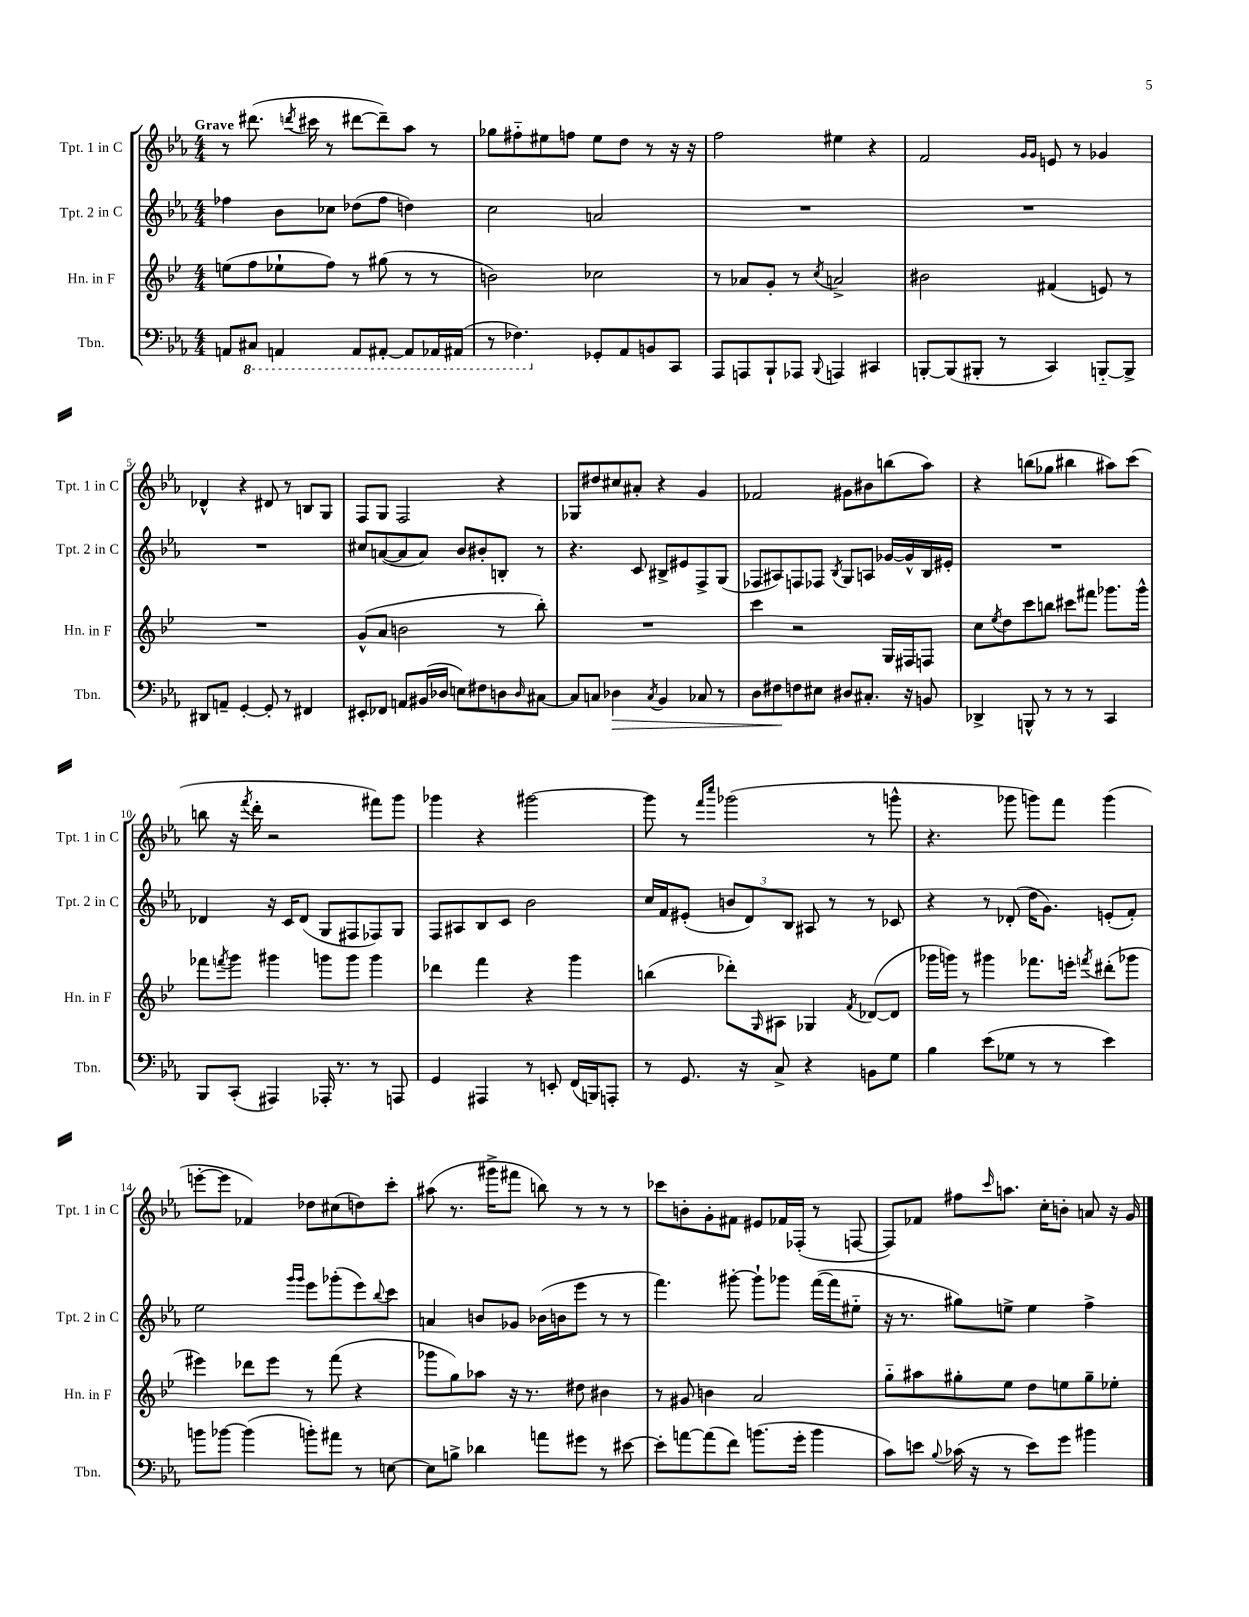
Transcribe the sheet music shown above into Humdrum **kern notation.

**kern	**dynam	**kern	**kern	**kern
*part4	*part4	*part3	*part2	*part1
*staff4	*staff4	*staff3	*staff2	*staff1
*I"Tbn.	*	*I"Hn. in F	*I"Tpt. 2 in C	*I"Tpt. 1 in C
*I'Tbn.	*	*I'Hn. in F	*I'Tpt. 2 in C	*I'Tpt. 1 in C
*clefF4	*	*clefG2	*clefG2	*clefG2
*k[b-e-a-]	*	*k[b-e-]	*k[b-e-a-]	*k[b-e-a-]
*M4/4	*	*M4/4	*M4/4	*M4/4
=1	=1	=1	=1	=1
!	!	!	!	!LO:TX:a:B:t=Grave
8AAn/L	.	(8een\L	4ff-X\	8r
*8ba	*	*	*	*
8CC#X/J	.	8ff\	.	(8.ddd#X\
4AAAn/	.	8ee-X`\	8b-\L	.
.	.	.	.	8qdddn/
.	.	.	.	16ccc#X\
.	.	8ff\J)	8cc-X\J	8r
8AAA/L	.	8r	(8dd-X\L	[8ddd#X\L
[8AAA#X'/J	.	(8gg#X\	8ff-\J	8ddd#~\])
8AAA#/L]	.	8r	4ddn\)	8aa-\J
16AAA-X/L	.	8r	.	8r
(16AAA#X/JJ	.	.	.	.
=2	=2	=2	=2	=2
8r	.	2bn\)	2cc\	8gg-X\L
4.FF-X\)	.	.	.	8ff#X\
.	.	.	.	8ee#X\
.	.	.	.	8ffn\J
*X8ba	*	*	*	*
8GG-X'/L	.	2cc-X\	2an/	8ee#\L
8AA-/	.	.	.	8dd\J
8BBn/	.	.	.	8r
8CC/J	.	.	.	16r
.	.	.	.	16r
=3	=3	=3	=3	=3
8AAA-/L	.	8r	1r	2ff\
8AAAn/	.	8a-X/L	.	.
8BBB-`/	.	8g'/J	.	.
8AAA-X/J	.	8r	.	.
8qqBBB-/	.	8qcc/	.	.
4AAAn/	.	2an^/	.	4ee#X\
4CC#X/	.	.	.	4r
=4	=4	=4	=4	=4
[8BBBn'/L	.	2b#X\	1r	2f/
(8BBB/]	.	.	.	.
8BBB#X'/J	.	.	.	.
8r	.	.	.	.
.	.	.	.	16qqg/LL
.	.	.	.	16qqg/JJ
4CC/)	.	(4f#X/	.	8en/
.	.	.	.	8r
[8BBBn/L	.	8en/)	.	4g-X/
8BBB^/J]	.	8r	.	.
!!LO:LB:g=z
=5	=5	=5	=5	=5
8DD#X/L	.	1r	1r	4d-X^^/
8AAn~/J	.	.	.	.
[4GG'/	.	.	.	4r
8GG'/]	.	.	.	8d#X/
8r	.	.	.	8r
4FF#X/	.	.	.	8Bn/L
.	.	.	.	8G/J
=6	=6	=6	=6	=6
8EE#X'/L	.	(8g^^/L	8cc#X/L	8F/L
8FF-X/J	.	8a/J	([8an/	8G/J
8AAn/L	.	2bn\	8a/]	2F/
(16BB#X/L	.	.	8a/J)	.
16D-X/JJ	.	.	.	.
8En\L)	.	.	8b-/L	.
8F#X\	.	.	8b#X'/	.
8Dn\	.	8r	8Bn'/J	4r
16qqD/	.	.	.	.
[8C#X\J	.	8bb-'\)	8r	.
=7	=7	=7	=7	=7
8C#/L]	.	1r	4.r	8G-X/L
8Cn/J	.	.	.	8dd#X/
!	!LO:HP:b	!	!	!
4D-X\	>	.	.	8cc#X/
.	.	.	8c/	8a#X'/J
8qC/	.	.	.	.
4BB-/	.	.	8B#X^/L	4r
.	.	.	8e#X/	.
8C-X/	.	.	8F^/	4g/
8r	.	.	(8G/J	.
=8	=8	=8	=8	=8
8D\L	.	4ccc\	8F-X/L	2f-X/
8F#X\	.	.	8A#X/)	.
8Fn\	]	2r	8Fn/	.
8E#X\J	.	.	8F-X/J	.
.	.	.	8qB-/	.
8D#X/L	.	.	8G/L	8g#X\L
8.C#X'/J	.	.	8An/J	8b#X\
.	.	16G/LL	[16g-X/LL	(8bbn\
16r	.	16F#X/J	16g-^^/]	.
8BBn/	.	8Fn/J	16B-/	8aa-\J)
.	.	.	16e#X'/JJ	.
=9	=9	=9	=9	=9
4DD-X^/	.	8cc\L	1r	4r
.	.	8qee-/	.	.
.	.	8dd\	.	.
8BBBn^^/	.	8ccc\	.	(8bbn\L
8r	.	8bbn\J	.	8gg-X\J
8r	.	8ccc#X\L	.	4bb#X\
8r	.	8fff#X\J	.	.
4CC/	.	8.ggg-X\L	.	8aa#X\L)
.	.	.	.	(8ccc\J
.	.	16ggg-^^\Jk	.	.
!!LO:LB:g=z
=10	=10	=10	=10	=10
8BBB-/L	.	8fff-X\L	4d-X/	8bbn\
.	.	8qfffn/	.	.
(8CC'/J	.	8ggg\J	.	16r
.	.	.	.	8qfff/
.	.	.	.	16ddd'\
4AAA#X/)	.	4ggg#X\	16r	2r
.	.	.	16c/KL	.
.	.	.	(8d-/J	.
16AAA-X'/	.	8gggn\L	8G/L	.
8.r	.	.	.	.
.	.	8ggg\J	8F#X/	.
8r	.	4ggg\	8F-X/)	8fff#X\L)
8AAAn/	.	.	8G/J	8ggg\J
=11	=11	=11	=11	=11
4GG/	.	4ddd-X\	8F/L	4ggg-X\
.	.	.	8A#X/	.
4AAA#X/	.	4fff\	8B-/	4r
.	.	.	8c/J	.
8r	.	4r	2b-\	[2ggg#X\
8EEn'/	.	.	.	.
(16FF/LL	.	4ggg\	.	.
16BBBn/J)	.	.	.	.
8AAAn'/J	.	.	.	.
=12	=12	=12	=12	=12
8r	.	(4bbn\	16cc/LL	8ggg#\]
.	.	.	16f/J	.
8.GG/	.	.	(8e#X'/J	8r
.	.	.	.	16qqfff/LL
.	.	.	.	16qqcccc/JJ
.	.	8ddd-X'\L)	12bn/L	(2ggg-X\
16r	.	.	.	.
.	.	.	12d/)	.
.	.	16qqG/	.	.
8C^/	.	8A#X\J	.	.
.	.	.	12B-/J	.
4r	.	4G-X/	8A#X/	.
.	.	.	8r	.
.	.	8qf/	.	.
8BBn\L	.	([8d-X/L	8r	8r
8G\J	.	8d-/J]	8c-X/	8gggn^^\
=13	=13	=13	=13	=13
4B-\	.	16ggg-X\LL	4r	4.r
.	.	16gggn\JJ)	.	.
.	.	8r	.	.
(8e-\L	.	4ggg#X\	8r	.
8G-X\J	.	.	(8d-X'/	8ggg-X\
8r	.	8.fff-X\L	16dd\KL	8gggn\L)
.	.	.	8.g\J)	.
8r	.	.	.	8fff\J
.	.	16eeen'\Jk	.	.
.	.	8qfffn/	.	.
4e-\)	.	(8ddd#X'\L	(8en'/L	(4ggg\
.	.	8ggg-X\J	8f'/J)	.
!!LO:LB:g=z
=14	=14	=14	=14	=14
8bn\L	.	4eee#X\)	2ee-\	[8eeen'\L
[8b-X\J	.	.	.	8eee\J]
(4b-\]	.	8ddd-X\L	.	4f-X/)
.	.	8eee#\J	.	.
.	.	.	16qqggg/LL	.
.	.	.	16qqggg/JJ	.
8bn'\L)	.	8r	8eee-\L	8dd-X\L
8a#X\J	.	(8fff\	(8ggg-X'\	(8cc#X\
8r	.	4r	8eee-\)	8ddn\)
.	.	.	8qqbb-/	.
[8En\	.	.	8ccc\J	8ccc'\J
=15	=15	=15	=15	=15
8E\L]	.	8ggg-X\L	4an/	(8aa#X\
8Bn^\J	.	8gg\)	.	8.r
4d-X\	.	8aa-X\J	8bn/L	.
.	.	.	.	16ggg#X^\KL
.	.	16r	8g-X/J	8fff#X\J
.	.	8.r	.	.
8an\L	.	.	(16b-X\LL	8bbn\)
.	.	.	16bn\J	.
8g#X\J	.	8dd#X\	8eee-\J	8r
8r	.	4b#X\	8r	8r
[8e#X\	.	.	8r	8r
=16	=16	=16	=16	=16
8e#'\L]	.	8r	4.fff\)	8ccc-X\L
[8an\	.	8g#X/	.	8bn'\
(8a\]	.	4bn\	.	8g'\
8f\J)	.	.	[8ggg#X'\	8f#X\J
(8.bn\L	.	2a/	8ggg#`\L]	8e#X/L
.	.	.	8ggg-X\J	16f-X/L
16g'\Jk	.	.	.	(16F-X'/JJ
4b\	.	.	([16fff\LL	8r
.	.	.	16fff\J]	.
.	.	.	8ee#X\J	[8Fn/
=17	=17	=17	=17	=17
8c\L)	.	8gg\L	16r	8F/L])
.	.	.	8.r	.
8en\J	.	8aa#X\	.	8f-X/J
8qqB-/	.	.	.	.
(16c-X\	.	8gg#X'\	8gg#X\L)	8ff#X\L
16r	.	.	.	.
.	.	.	.	16qqccc/
8r	.	8ee-\J	8een^\J	8.aan\J
8e\L)	.	8dd\L	4ee\	.
.	.	.	.	16cc'\KL
8g\J	.	8een\	.	8bn'\J
4b#X\	.	8gg#~\	4ff^\	8an/
.	.	8ee-X'\J	.	16r
.	.	.	.	16g/
==	==	==	==	==
*-	*-	*-	*-	*-
